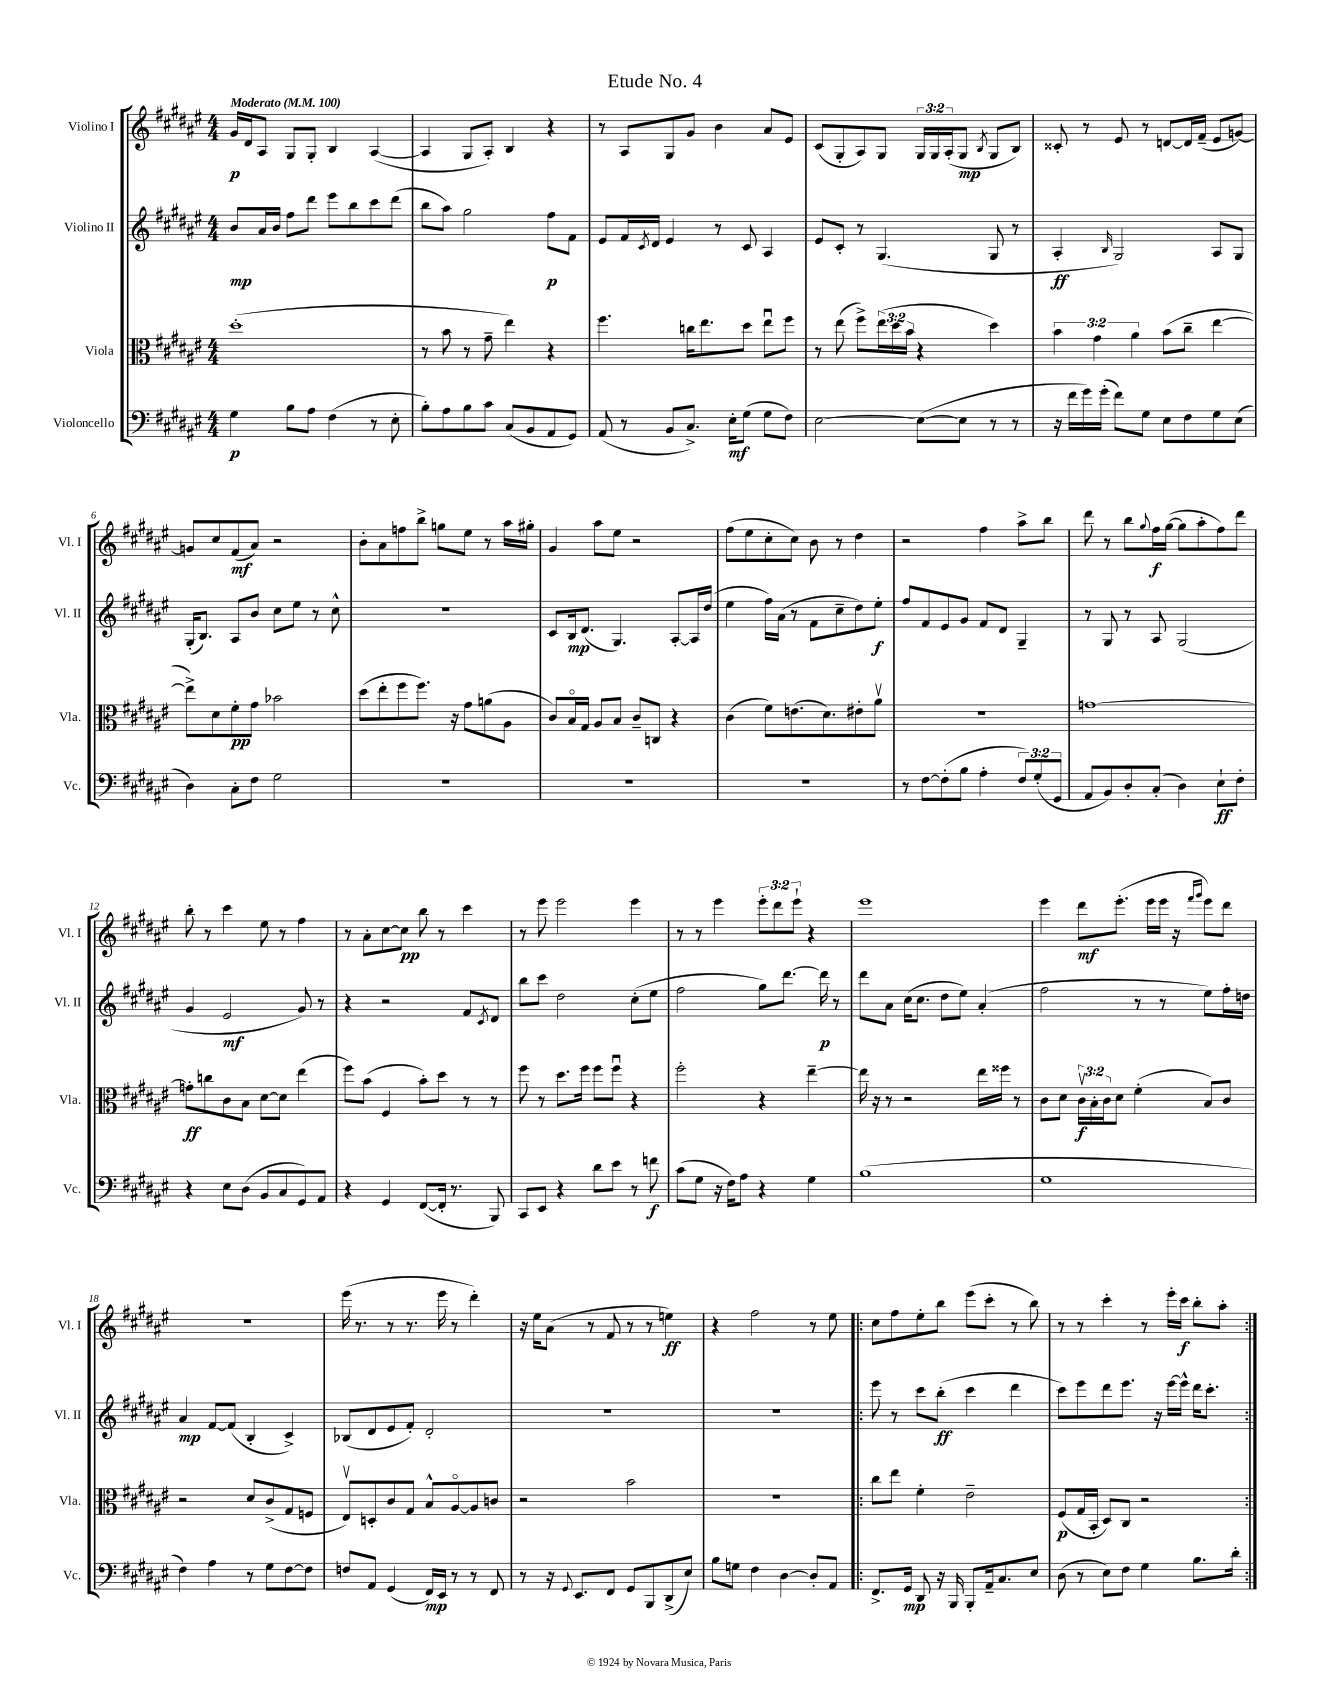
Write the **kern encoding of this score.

**kern	**dynam	**kern	**dynam	**kern	**dynam	**kern	**dynam
*part4	*part4	*part3	*part3	*part2	*part2	*part1	*part1
*staff4	*staff4	*staff3	*staff3	*staff2	*staff2	*staff1	*staff1
*I"Violoncello	*	*I"Viola	*	*I"Violino II	*	*I"Violino I	*
*I'Vc.	*	*I'Vla.	*	*I'Vl. II	*	*I'Vl. I	*
*clefF4	*	*clefC3	*	*clefG2	*	*clefG2	*
*k[f#c#g#d#a#e#]	*	*k[f#c#g#d#a#e#]	*	*k[f#c#g#d#a#e#]	*	*k[f#c#g#d#a#e#]	*
*M4/4	*	*M4/4	*	*M4/4	*	*M4/4	*
*MM100	*	*MM100	*	*MM100	*	*MM100	*
=1	=1	=1	=1	=1	=1	=1	=1
!	!	!	!	!	!	!LO:TX:a:B:t=Moderato	!
4G#\	p	(1dd#'	.	8b/L	mp	16g#/LL	p
.	.	.	.	.	.	16d#/J	.
.	.	.	.	16a#/L	.	8A#/J	.
.	.	.	.	16b/JJ	.	.	.
8B\L	.	.	.	8ff#\L	.	8G#/L	.
8A#\J	.	.	.	8ddd#\J	.	8G#'/J	.
(4F#\	.	.	.	8eee#\L	.	4B/	.
.	.	.	.	8bb\	.	.	.
8r	.	.	.	8ccc#\	.	([4A#/	.
8E#'\	.	.	.	(8ddd#\J	.	.	.
=2	=2	=2	=2	=2	=2	=2	=2
8B'\L)	.	8r	.	8bb\L	.	4A#/]	.
8A#\	.	8b\	.	8aa#\J)	.	.	.
8B\	.	8r	.	2gg#\	.	8G#/L	.
8c#\J	.	8g#~\	.	.	.	8A#'/J)	.
(8C#/L	.	4ee#\)	.	.	.	4B/	.
8BB/	.	.	.	.	.	.	.
8AA#/	.	4r	.	8ff#\L	p	4r	.
8GG#/J)	.	.	.	8f#\J	.	.	.
=3	=3	=3	=3	=3	=3	=3	=3
(8AA#/	.	4.ff#\	.	8e#/L	.	8r	.
8r	.	.	.	16f#/L	.	8A#/L	.
.	.	.	.	8qc#/	.	.	.
.	.	.	.	16d#/JJ	.	.	.
8BB/L	.	.	.	4e#/	.	8G#/	.
8.C#^/J)	.	16ccn\KL	.	.	.	8g#/J	.
.	.	8.ee#\	.	.	.	.	.
.	.	.	.	8r	.	4b\	.
16E#'\KL	mf	.	.	.	.	.	.
(8G#\J	.	8dd#\J	.	8c#/	.	.	.
8G#\L	.	8ee#u\L	.	4A#/	.	8a#/L	.
8F#\J)	.	8ff#\J	.	.	.	8e#/J	.
=4	=4	=4	=4	=4	=4	=4	=4
[2E#\	.	8r	.	8e#/L	.	(8c#/L	.
.	.	(8ee#\	.	8c#'/J	.	8G#'/	.
.	.	8ff#^\L)	.	8r	.	8A#/)	.
.	.	(24ee#\L	.	(4.G#/	.	8G#/J	.
.	.	24dd#\	.	.	.	.	.
.	.	24b\JJ	.	.	.	.	.
(8E#\L_	.	4r	.	.	.	24G#/LL	.
.	.	.	.	.	.	24G#/	.
.	.	.	.	.	.	(24A#'/J	.
8E#\J]	.	.	.	.	.	8G#/J	mp
.	.	.	.	.	.	8qB/	.
8r	.	4dd#\)	.	8G#/	.	8G#/L	.
8r	.	.	.	8r	.	8B/J)	.
=5	=5	=5	=5	=5	=5	=5	=5
16r	.	6b\	.	4A#'/	ff	8c##X'/	.
16f#\LL	.	.	.	.	.	.	.
16g#\)	.	.	.	.	.	8r	.
.	.	6g#\	.	.	.	.	.
(16g#'\JJ	.	.	.	.	.	.	.
.	.	.	.	16qqB/	.	.	.
8f#\L)	.	.	.	2G#/)	.	8e#/	.
.	.	6a#\	.	.	.	.	.
8G#\J	.	.	.	.	.	8r	.
8E#\L	.	(8b\L	.	.	.	[8dn/L	.
8F#\	.	8cc#~\J	.	.	.	16d/L]	.
.	.	.	.	.	.	(16f#~/JJ	.
8G#\	.	[4ee#\	.	8A#/L	.	8e#/L	.
(8E#\J	.	.	.	8G#/J	.	[8gn/J)	.
!!LO:LB:g=z
=6	=6	=6	=6	=6	=6	=6	=6
4D#\)	.	8ee#^\L])	.	(16G#'/KL	.	8gn/L]	.
.	.	.	.	8.B/J)	.	.	.
.	.	8d#\	.	.	.	8cc#/	.
8C#'\L	.	8f#'\	pp	8A#/L	.	(8f#/	mf
8F#\J	.	8g#\J	.	8b/J	.	8a#/J)	.
2G#\	.	2b-X\	.	8cc#\L	.	2r	.
.	.	.	.	8ee#\J	.	.	.
.	.	.	.	8r	.	.	.
.	.	.	.	8cc#^^\	.	.	.
=7	=7	=7	=7	=7	=7	=7	=7
1r	.	(8dd#\L	.	1r	.	8b'\L	.
.	.	8ee#'\	.	.	.	8a#\	.
.	.	8ff#\	.	.	.	8ffn\	.
.	.	8.ff#\J)	.	.	.	8bb^\J	.
.	.	.	.	.	.	8ggn\L	.
.	.	16r	.	.	.	.	.
.	.	8g#\L	.	.	.	8ee#\J	.
.	.	(8an\	.	.	.	8r	.
.	.	8A#\J	.	.	.	16aa#\LL	.
.	.	.	.	.	.	16gg#X'\JJ	.
=8	=8	=8	=8	=8	=8	=8	=8
1r	.	8c#/L)	.	8c#/L	.	4g#/	.
.	.	16B/L	.	16B/k	mp	.	.
.	.	16G#/JJ	.	(8.d#/J	.	.	.
.	.	8A#/L	.	.	.	8aa#\L	.
.	.	8B/J	.	4.G#/)	.	8ee#\J	.
.	.	8c#~/L	.	.	.	2r	.
.	.	8Cn/J	.	.	.	.	.
.	.	4r	.	[8A#'/L	.	.	.
.	.	.	.	16A#/L]	.	.	.
.	.	.	.	(16dd#/JJ	.	.	.
=9	=9	=9	=9	=9	=9	=9	=9
1r	.	(4c#\	.	4ee#\	.	(8ff#\L	.
.	.	.	.	.	.	8ee#\	.
.	.	8f#\L)	.	16ff#\LL)	.	8cc#'\	.
.	.	.	.	(16a#\JJ	.	.	.
.	.	(8.en\	.	8r	.	8cc#\J)	.
.	.	.	.	8f#\L	.	8b\	.
.	.	8.d#\)	.	.	.	.	.
.	.	.	.	8cc#~\	.	8r	.
.	.	8e#X'\	.	8dd#\)	.	4dd#\	.
.	.	8a#v\J	.	8ee#'\J	f	.	.
=10	=10	=10	=10	=10	=10	=10	=10
8r	.	1r	.	8ff#/L	.	2r	.
[8F#\L	.	.	.	8f#/	.	.	.
(8F#'\]	.	.	.	8e#/	.	.	.
8B\J	.	.	.	8g#/J	.	.	.
4A#'\	.	.	.	8f#/L	.	4ff#\	.
.	.	.	.	8d#/J	.	.	.
12F#/L)	.	.	.	4G#~/	.	8aa#^\L	.
(12G#'/	.	.	.	.	.	.	.
.	.	.	.	.	.	8bb\J	.
12GG#/J	.	.	.	.	.	.	.
=11	=11	=11	=11	=11	=11	=11	=11
8AA#/L	.	[1gn	.	8r	.	8ddd#\	.
8BB/)	.	.	.	8G#/	.	8r	.
8D#'/	.	.	.	8r	.	8bb\L	.
.	.	.	.	.	.	8qqgg#/	.
(8C#'/J	.	.	.	8A#/	.	16ff#\L	f
.	.	.	.	.	.	([16gg#\JJ	.
4D#\)	.	.	.	(2G#/	.	8gg#\L]	.
.	.	.	.	.	.	8aa#'\	.
8E#`\L	ff	.	.	.	.	8ff#\)	.
8F#'\J	.	.	.	.	.	8ddd#\J	.
!!LO:LB:g=z
=12	=12	=12	=12	=12	=12	=12	=12
4r	.	8gn'\L]	ff	4g#/	.	8bb'\	.
.	.	8ccn\	.	.	.	8r	.
8E#\L	.	8c#\	.	2e#/	mf	4ccc#\	.
(8D#\J	.	8B\J	.	.	.	.	.
8BB/L	.	[8d#\L	.	.	.	8ee#\	.
8C#/	.	8d#\J]	.	.	.	8r	.
8GG#/)	.	(4ee#\	.	8g#/)	.	4ff#\	.
8AA#/J	.	.	.	8r	.	.	.
=13	=13	=13	=13	=13	=13	=13	=13
4r	.	8ff#\L)	.	4r	.	8r	.
.	.	(8b\J	.	.	.	8a#'\L	.
4GG#/	.	4F#/	.	2r	.	[8cc#\	.
.	.	.	.	.	.	8cc#\J]	pp
([8FF#/L	.	8b'\L)	.	.	.	8bb\	.
16FF#'/Jk]	.	8dd#\J	.	.	.	8r	.
8.r	.	.	.	.	.	.	.
.	.	8r	.	8f#/L	.	4ccc#\	.
.	.	.	.	8qc#/	.	.	.
8BBB/)	.	8r	.	8d#/J	.	.	.
=14	=14	=14	=14	=14	=14	=14	=14
8CC#/L	.	8ff#\	.	8bb\L	.	8r	.
8EE#/J	.	8r	.	8ccc#\J	.	8eee#\	.
4r	.	8.dd#\L	.	2dd#\	.	2eee#\	.
.	.	16ff#\Jk	.	.	.	.	.
8d#\L	.	8ff#\L	.	.	.	.	.
8e#\J	.	8ff#u\J	.	.	.	.	.
8r	.	4r	.	(8cc#'\L	.	4eee#\	.
8fn\	f	.	.	8ee#\J	.	.	.
=15	=15	=15	=15	=15	=15	=15	=15
(8c#\L	.	2ff#'\	.	2ff#\	.	8r	.
8G#\J	.	.	.	.	.	8r	.
16r	.	.	.	.	.	4eee#\	.
16F#\KL)	.	.	.	.	.	.	.
8A#\J	.	.	.	.	.	.	.
4r	.	4r	.	8gg#\L)	.	12eee#'\L	.
.	.	.	.	.	.	12ddd#\	.
.	.	.	.	[8.ddd#\J	.	.	.
.	.	.	.	.	.	12eee#`\J	.
4G#\	.	[4ee#~\	.	.	.	4r	.
.	.	.	.	16ddd#\]	p	.	.
.	.	.	.	8r	.	.	.
=16	=16	=16	=16	=16	=16	=16	=16
(1B	.	16ee#\]	.	8ddd#\L	.	1eee#	.
.	.	16r	.	.	.	.	.
.	.	8r	.	8a#\J	.	.	.
.	.	2r	.	(16cc#\KL	.	.	.
.	.	.	.	8.cc#\J	.	.	.
.	.	.	.	8dd#\L	.	.	.
.	.	.	.	8ee#\J)	.	.	.
.	.	16ee#\LL	.	(4a#'/	.	.	.
.	.	16ff##X\JJ	.	.	.	.	.
.	.	8r	.	.	.	.	.
=17	=17	=17	=17	=17	=17	=17	=17
1G#	.	8c#\L	.	2ff#\	.	4eee#\	.
.	.	8d#\J	.	.	.	.	.
.	.	24c#v\LL	f	.	.	8ddd#\L	mf
.	.	24B'\	.	.	.	.	.
.	.	24c#\J	.	.	.	.	.
.	.	8d#\J	.	.	.	(8.eee#'\J	.
.	.	(4f#'\	.	8r	.	.	.
.	.	.	.	.	.	16eee#\LL	.
.	.	.	.	8r	.	16eee#\JJ	.
.	.	.	.	.	.	16r	.
.	.	.	.	.	.	16qqfff#/LL	.
.	.	.	.	.	.	16qqggg#/JJ	.
.	.	8B/L)	.	8ee#\L)	.	8eee#\L)	.
.	.	8c#/J	.	16ff#'\L	.	8ddd#\J	.
.	.	.	.	16ddn\JJ	.	.	.
!!LO:LB:g=z
=18	=18	=18	=18	=18	=18	=18	=18
4F#\)	.	2r	.	4a#/	mp	1r	.
4A#\	.	.	.	[8f#/L	.	.	.
.	.	.	.	(8f#/J]	.	.	.
8r	.	8d#/L	.	4B'/	.	.	.
8G#\L	.	(8c#^/	.	.	.	.	.
[8F#\	.	8G#/	.	4c#^/)	.	.	.
8F#\J]	.	8Fn/J	.	.	.	.	.
=19	=19	=19	=19	=19	=19	=19	=19
8Fn/L	.	8E#v/L)	.	(8B-X/L	.	(16eee#\	.
.	.	.	.	.	.	8.r	.
8AA#/J	.	8Dn'/	.	8d#/	.	.	.
(4GG#/	.	8c#/	.	8e#/	.	8r	.
.	.	8G#/J	.	8f#'/J)	.	8.r	.
16FF#/LL)	mp	8B^^/L	.	2d#'/	.	.	.
16EE#/JJ	.	.	.	.	.	16eee#\	.
8r	.	[8A#/	.	.	.	8r	.
8r	.	8A#/]	.	.	.	4ddd#'\)	.
8FF#/	.	8cn/J	.	.	.	.	.
=20	=20	=20	=20	=20	=20	=20	=20
8r	.	2r	.	1r	.	16r	.
.	.	.	.	.	.	16ee#\KL	.
16r	.	.	.	.	.	(8a#\J	.
8qqGG#/	.	.	.	.	.	.	.
8.EE#/L	.	.	.	.	.	.	.
.	.	.	.	.	.	8r	.
8FF#/J	.	.	.	.	.	8f#/	.
8GG#/L	.	2b\	.	.	.	8r	.
8BBB/	.	.	.	.	.	8r	.
(8DD#^/	.	.	.	.	.	4een\)	ff
8E#/J)	.	.	.	.	.	.	.
=21	=21	=21	=21	=21	=21	=21	=21
8B\L	.	1r	.	1r	.	4r	.
8Gn\J	.	.	.	.	.	.	.
4F#\	.	.	.	.	.	2ff#\	.
[4D#\	.	.	.	.	.	.	.
8D#'/L]	.	.	.	.	.	8r	.
8AA#/J	.	.	.	.	.	8ee#\	.
=22!|:	=22!|:	=22!|:	=22!|:	=22!|:	=22!|:	=22!|:	=22!|:
8.FF#^/L	.	8cc#\L	.	8eee#\	.	8cc#\L	.
.	.	8ee#\J	.	8r	.	8ff#\	.
16GG#/Jk	mp	.	.	.	.	.	.
8DD#/	.	4f#'\	.	8ccc#\L	.	8ee#'\	.
16r	.	.	.	(8bb'\J	ff	8bb\J	.
16BBB/	.	.	.	.	.	.	.
8BBB'/L	.	2e#~\	.	4ccc#\	.	(8eee#\L	.
16AA#~/k	.	.	.	.	.	8ccc#'\J	.
8.C#/	.	.	.	.	.	.	.
.	.	.	.	4ddd#\	.	8r	.
8E#/J	.	.	.	.	.	8bb\)	.
=23	=23	=23	=23	=23	=23	=23	=23
(8D#\	.	(8F#/L	p	8ccc#\L)	.	8r	.
8r	.	16G#/L	.	8eee#\	.	8r	.
.	.	16BB'/JJ	.	.	.	.	.
8E#\L)	.	8D#/L)	.	8ddd#\	.	4ccc#'\	.
8F#\J	.	8C#/J	.	8.eee#\J	.	.	.
4G#\	.	2r	.	.	.	8r	.
.	.	.	.	16r	.	.	.
.	.	.	.	[16eee#\LL	.	16eee#'\LL	.
.	.	.	.	16eee#^^\JJ]	.	16ccc#\JJ	f
8.B\L	.	.	.	16ddd#\KL	.	8bb'\L	.
.	.	.	.	8.ccc#'\J	.	.	.
.	.	.	.	.	.	8aa#'\J	.
16d#'\Jk	.	.	.	.	.	.	.
=:|!	=:|!	=:|!	=:|!	=:|!	=:|!	=:|!	=:|!
*-	*-	*-	*-	*-	*-	*-	*-
